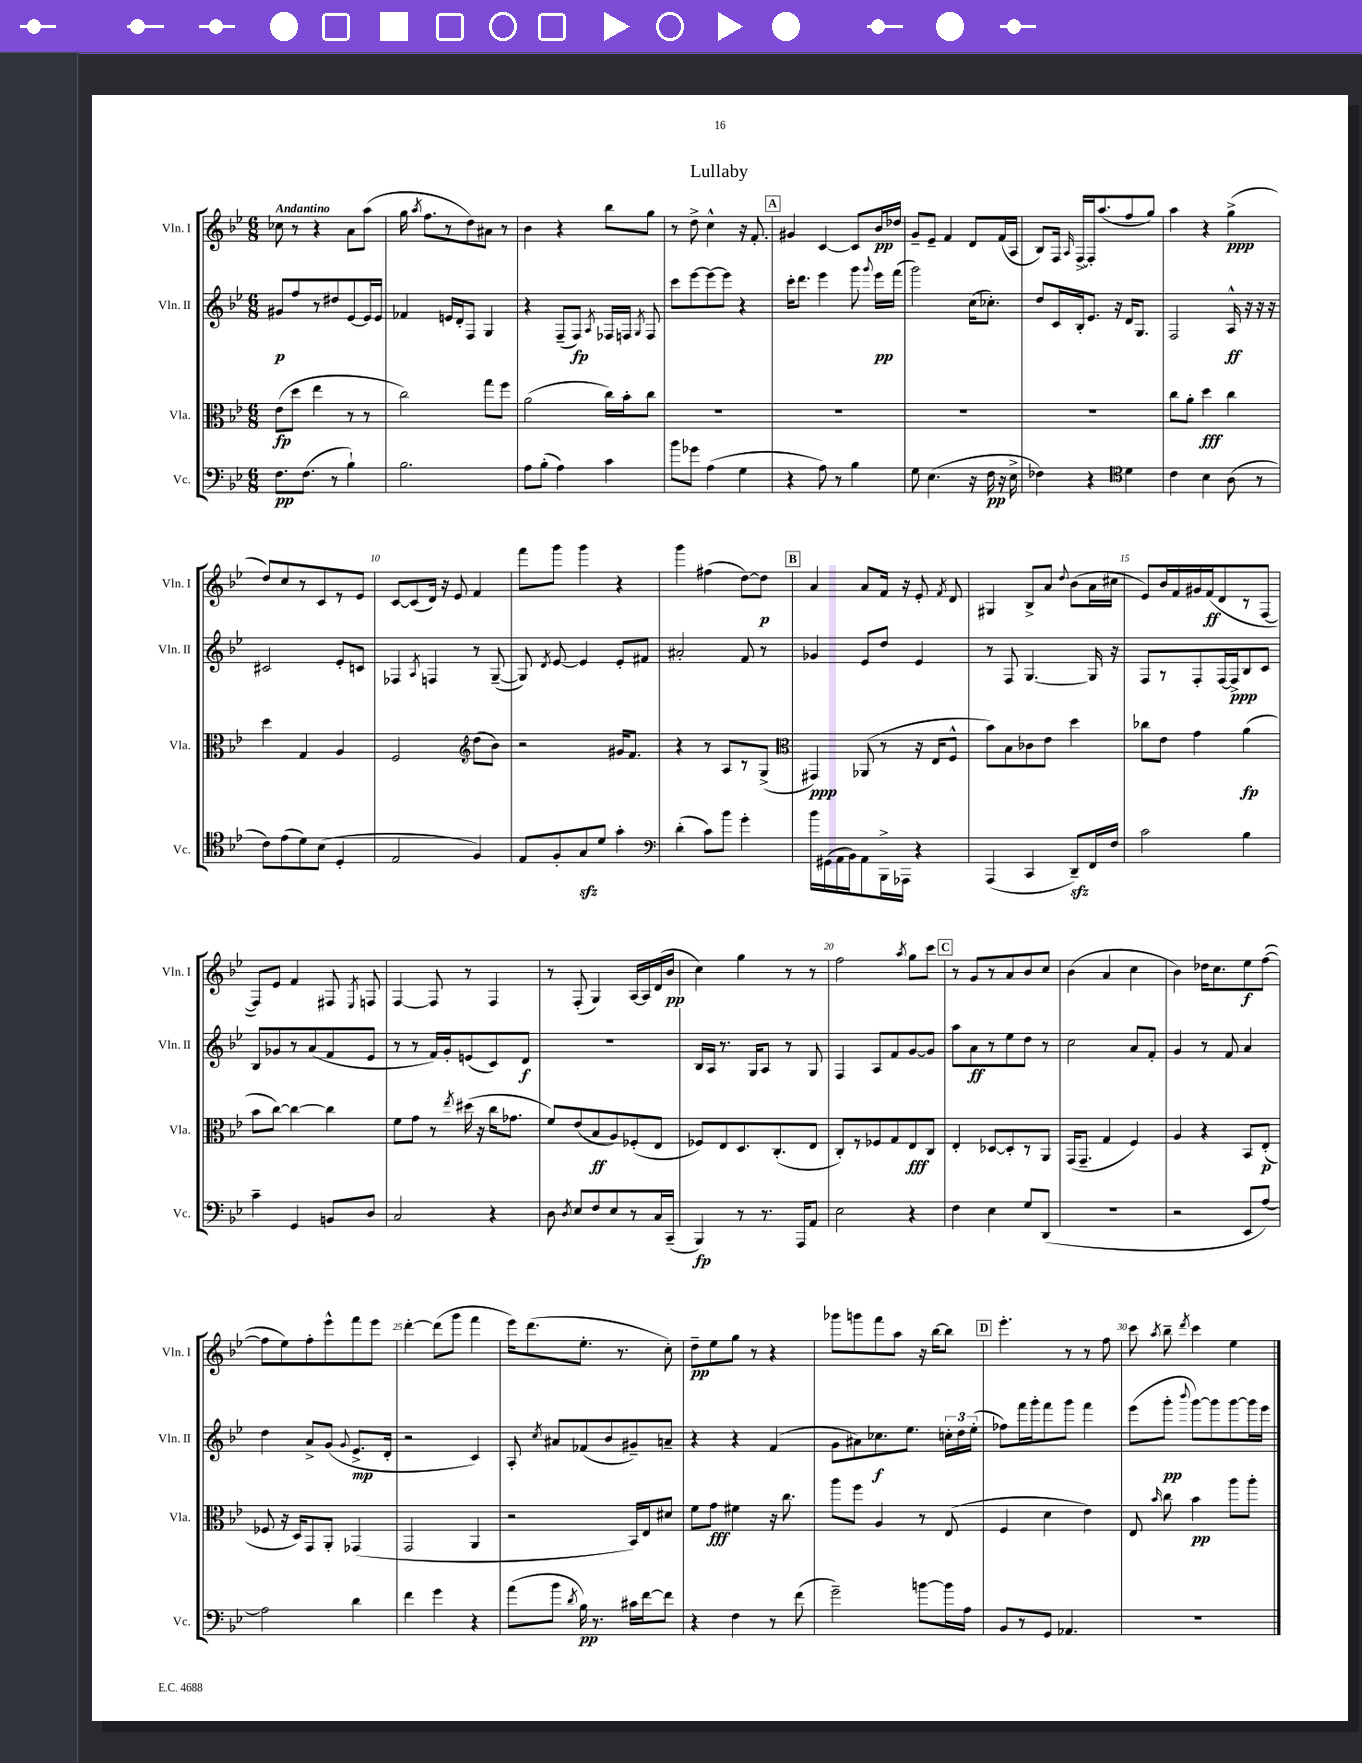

**kern	**kern	**kern	**kern
*staff4	*staff3	*staff2	*staff1
*clefF4	*clefC3	*clefG2	*clefG2
*k[b-e-]	*k[b-e-]	*k[b-e-]	*k[b-e-]
*M6/8	*M6/8	*M6/8	*M6/8
8.F	(8e-	8g#	8cc-
.	8dd	8ff	8r
(8.F	.	.	.
.	4ee-	8r	4r
8r	.	8dd#	.
4B-`)	8r	[8e-	8a
.	8r	16e-]	(8aa
.	.	16e-	.
=	=	=	=
2.B-	2cc)	4f-	16gg
.	.	.	8qaa
.	.	.	8.ff
.	.	16e	8r
.	.	16d'	.
.	.	8F	8dd)
.	8gg	4G	8a#
.	8ff	.	8r
=	=	=	=
8A	(2a	4r	4b-
(8B-'	.	.	.
4A)	.	(8F~	4r
.	.	8F)	.
.	.	8qA	.
4c	16cc)	16F-	8bb-
.	16b-'	16F	.
.	.	8qG	.
.	8cc	8F	8gg
=	=	=	=
8b-	2.r	8ccc	8r
8g-	.	[8eee-	8dd^
(4A	.	8eee-_	4cc^^
.	.	8eee-]	.
4G	.	4r	16r
.	.	.	8.f'
=	=	=	=
4r	2.r	16ccc'	4g#
.	.	8.ddd	.
8A)	.	4eee-	[4c
8r	.	.	.
4B-	.	8ggg	8c]
.	.	8qqggg	.
.	.	16eee-	16b-
.	.	(16fff	16dd-
=	=	=	=
8G	2.r	2ggg)	8g~
(4.E-	.	.	8e-~
.	.	.	4f
16r	.	(16cc	8d
16F	.	8.cc-')	.
16r	.	.	(16f
16E-^	.	.	16A
=	=	=	=
4F-)	2.r	8dd	8B-)
.	.	16c	16F
.	.	.	16qqA
.	.	16B-'	[16F^
4r	.	8.e-	16F']
.	.	.	(8.aa
.	.	16r	.
*clefC4	*	*	*
4d	.	16d	8ff
.	.	8.G	.
.	.	.	8gg)
=	=	=	=
4c	8cc	2F	4aa
.	8a'	.	.
4B-	4dd	.	4r
(8A	4cc	16A^^	(4gg^
.	.	16r	.
8r	.	16r	.
.	.	16r	.
=	=	=	=
8c)	4dd	2c#	8dd)
(8e-	.	.	8cc
8d)	4G	.	8r
(8B-	.	.	8c
4D'	4A	8e-'	8r
.	.	8c	8e-
=	=	=	=
2E-	2F	4F-	[8c
.	.	.	(8c]
.	.	8qA	.
.	.	4F	16d)
.	.	.	16r
.	.	.	8e-
*	*clefG2	*	*
4F)	(8dd	8r	4f
.	8b-)	([8G~	.
=	=	=	=
8E-	2r	8G])	8fff
.	.	8qd	.
8F'	.	[8e-	8ggg
8G	.	4e-]	4ggg
8d	.	.	.
4g'	16g#	8e-'	4r
.	8.f	.	.
.	.	8f#	.
=	=	=	=
*clefF4	*	*	*
(4d'	4r	2a#'	4ggg
8c)	8r	.	(4ff#
8b-	8A	.	.
4g'	8r	8f	[8dd)
.	(8G^	8r	8dd]
=	=	=	=
*	*clefC3	*	*
16b-	4GG#)	4g-	4a
(16GG#	.	.	.
16AA	.	.	.
16BB-)	.	.	.
8AA	(8AA-	8e-	8a
16BBB-^	8r	8dd	16f
16AAA-	.	.	16r
4r	16r	4e-	8e-'
.	16E-	.	.
.	.	.	8qf
.	8F^^	.	8d
=	=	=	=
(4AAA	8b-)	8r	4G#
.	8B-	8F	.
4CC	8c-	[4.G	8B-^
.	8e-	.	8a
.	.	.	8qqdd
8DD~)	4dd	.	(8b-
16FF	.	16G]	16a
16F	.	16r	16cc#
=	=	=	=
2c	8cc-	8F	8e-)
.	8e-	8r	16b-
.	.	.	16f
.	4g	8F'	16g#
.	.	.	(16f
.	.	[16F	8d
.	.	16F^]	.
4B-	(4a	8B-	8r
.	.	8c	[8F
=	=	=	=
4c~	8b-	8B-	8F])
.	[8cc)	8g-	8e-
4GG	4cc_	8r	4f
.	.	(8a	.
8BB	4cc]	8f	8F#
.	.	.	8qE-
8D	.	8e-	8F
=	=	=	=
2C	8f	8r	[4F
.	8g	8r	.
.	8r	16f)	8F]
.	.	16g'	.
.	8qee-	.	.
.	(16dd#	(8e	8r
.	16r	.	.
4r	16cc	8c)	4F
.	8.g-	.	.
.	.	8d	.
=	=	=	=
8D	8f)	2.r	8r
8qD	.	.	.
8E-	(8e-	.	(8F'
8F	8B-	.	4G)
8E-	8A)	.	.
8r	(8F-'	.	[16A
.	.	.	16A]
16C	8E-	.	(16d
(16CC~	.	.	16b-
=	=	=	=
4BBB-)	8F-)	16B-	4cc)
.	.	16A	.
.	8E-	8.r	.
8r	8.D	.	4gg
.	.	16G	.
8.r	.	8A	.
.	(8.C'	.	.
.	.	8r	8r
16AAA	.	.	.
8AA	8E-	8G	8r
=	=	=	=
2E-	8C')	4F	2ff
.	8r	.	.
.	8F-	8A	.
.	8G	8f	.
.	.	.	8qaa
4r	8E-	[8g	8gg
.	8C	8g]	8ccc
=	=	=	=
4F	4E-'	8aa	8r
.	.	8a	8g
4E-	[8D-	8r	8r
.	8D-']	8ee-	8a
8G	8r	8dd	8b-
(8DD	8AA	8r	8cc
=	=	=	=
2.r	(16GG	2cc	(4b-
.	8.GG~	.	.
.	4G	.	4a
.	4F)	8a	4cc
.	.	8f'	.
=	=	=	=
2r	4A	4g	4b-)
.	4r	8r	16dd-
.	.	.	8.cc
.	.	8f	.
8EE-	8BB-	4a	8ee-
[8A)	(8E-'	.	([8ff
=	=	=	=
2A]	8F-	4dd	8ff]
.	16r	.	8ee-)
.	16D)	.	.
.	8GG	8a^	8ff'
.	8AA'	(8g	8eee-^^
.	.	8qqg	.
4d	(4GG-	8.e-^	8fff
.	.	.	8eee-
.	.	16d'	.
=	=	=	=
4f	2GG	2r	[4ddd'
4g	.	.	(8ddd]
.	.	.	8ggg
4r	4AA	4c)	4fff
=	=	=	=
(8a	2r	8A'	16eee-)
.	.	.	(8.ddd
.	.	8qcc	.
8b-	.	8a#	.
8qd	.	.	.
16B-)	.	(8f-	8.ee-'
8.r	.	.	.
.	.	8b-	.
.	.	.	8.r
16c#	16BB-)	8g#~)	.
[16f	16E-	.	.
8f]	8d#	8a~	8cc')
=	=	=	=
4r	8f	4r	8dd~
.	8g	.	8ee-
4F	4f#	4r	8gg
.	.	.	8r
8r	16r	(4f	4r
.	8.cc	.	.
(8f	.	.	.
=	=	=	=
2g~)	8aa	8g	8ggg-
.	8ff	8a#)	8ggg
.	4A	8.cc-	8fff
.	.	.	8aa
.	.	8.ee-	.
[8b	8r	.	16r
.	.	.	[16bb-
16b]	(8E-	24cc'	8bb-]
.	.	24dd	.
16A	.	.	.
.	.	(24ee-'	.
=	=	=	=
8BB-	4F	8ff-)	4.eee-'
8r	.	16fff	.
.	.	16ggg'	.
8GG	4d	8fff	.
4.AA-	.	8ggg	8r
.	4e-)	4fff	8r
.	.	.	8ff
=	=	=	=
2.r	8E-	(8eee-	8ccc
.	16qqb-	.	8qaa
.	8cc	8ggg'	8bb-~
.	.	8qqbbb-	8qddd
.	4b-	[8ggg)	4ccc
.	.	8ggg]	.
.	8aa	[8ggg	4ee-
.	8aa'	16ggg]	.
.	.	16eee-	.
==	==	==	==
*-	*-	*-	*-
